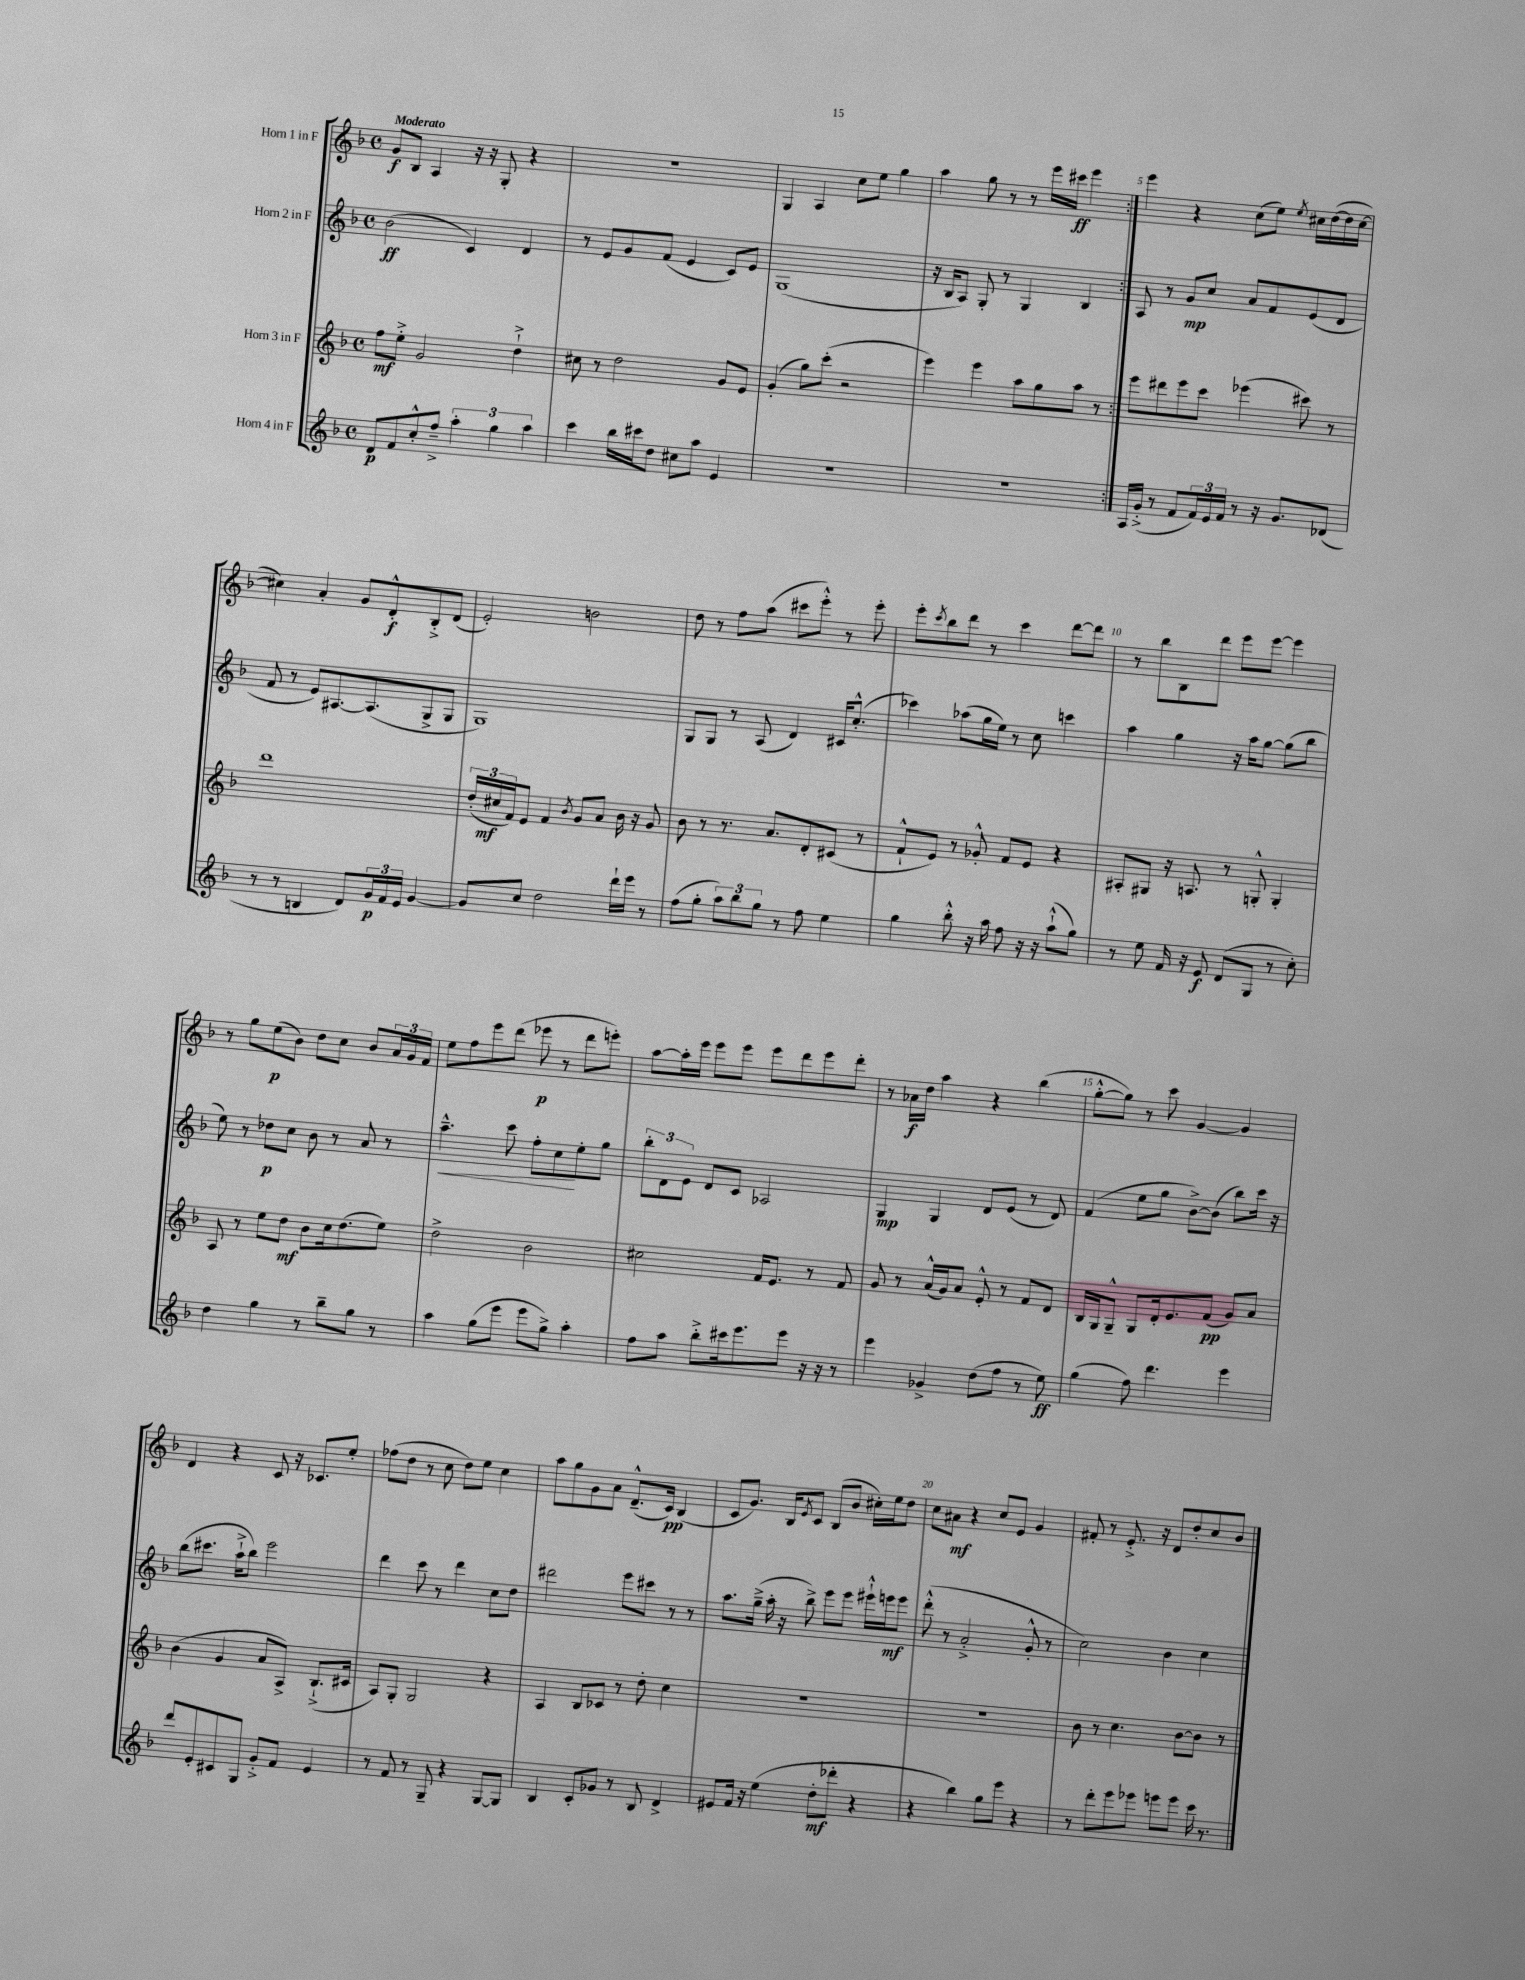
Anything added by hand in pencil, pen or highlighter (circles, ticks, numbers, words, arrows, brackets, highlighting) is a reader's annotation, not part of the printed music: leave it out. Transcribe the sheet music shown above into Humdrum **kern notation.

**kern	**dynam	**kern	**dynam	**kern	**dynam	**kern	**dynam
*part4	*part4	*part3	*part3	*part2	*part2	*part1	*part1
*staff4	*staff4	*staff3	*staff3	*staff2	*staff2	*staff1	*staff1
*I"Horn 4 in F	*	*I"Horn 3 in F	*	*I"Horn 2 in F	*	*I"Horn 1 in F	*
*clefG2	*	*clefG2	*	*clefG2	*	*clefG2	*
*k[b-]	*	*k[b-]	*	*k[b-]	*	*k[b-]	*
*M4/4	*	*M4/4	*	*M4/4	*	*M4/4	*
*met(c)	*	*met(c)	*	*met(c)	*	*met(c)	*
=1	=1	=1	=1	=1	=1	=1	=1
!	!	!	!	!	!	!LO:TX:a:B:t=Moderato	!
8d/L	p	8ff\L	mf	(2b-\	ff	8g/L	f
8f/	.	8ee'^\J	.	.	.	8B-/J	.
8cc'^^/	.	2g/	.	.	.	4A/	.
8ff~^/J	.	.	.	.	.	.	.
6aa'\	.	.	.	4c/)	.	16r	.
.	.	.	.	.	.	16r	.
.	.	.	.	.	.	8G'/	.
6gg\	.	.	.	.	.	.	.
.	.	4dd`^\	.	4d/	.	4r	.
6aa\	.	.	.	.	.	.	.
=2	=2	=2	=2	=2	=2	=2	=2
4ccc\	.	8cc#X\	.	8r	.	1r	.
.	.	8r	.	8e/L	.	.	.
16bb-\LL	.	2dd\	.	8g/	.	.	.
16ccc#X\J	.	.	.	.	.	.	.
8dd\J	.	.	.	(8f/J	.	.	.
8cc#X\L	.	.	.	4e/	.	.	.
8aa\J	.	.	.	.	.	.	.
4e/	.	8g/L	.	8c/L)	.	.	.
.	.	8e/J	.	8e/J	.	.	.
=3	=3	=3	=3	=3	=3	=3	=3
1r	.	(4g'/	.	(1G	.	4G/	.
.	.	8gg\L)	.	.	.	4A/	.
.	.	(8ccc'\J	.	.	.	.	.
.	.	2r	.	.	.	8cc\L	.
.	.	.	.	.	.	8ee\J	.
.	.	.	.	.	.	4gg\	.
=4	=4	=4	=4	=4	=4	=4	=4
1r	.	4eee\)	.	16r	.	4aa\	.
.	.	.	.	16B-/KL	.	.	.
.	.	.	.	8A/J)	.	.	.
.	.	4eee\	.	8G'/	.	8gg\	.
.	.	.	.	8r	.	8r	.
.	.	8aa\L	.	4G/	.	8r	.
.	.	8gg\	.	.	.	16eee\LL	.
.	.	.	.	.	.	16ccc#X\JJ	ff
.	.	8aa\J	.	4B-/	.	4eee\	.
.	.	8r	.	.	.	.	.
=5:|!	=5:|!	=5:|!	=5:|!	=5:|!	=5:|!	=5:|!	=5:|!
16A/LL	.	8eee\L	.	8A/	.	4eee\	.
(16g'^/JJ	.	.	.	.	.	.	.
8r	.	8ddd#X\	.	8r	.	.	.
8f/L	.	8eee\	.	8g/L	mp	4r	.
24f/L)	.	8ccc\J	.	8cc/J	.	.	.
24e/	.	.	.	.	.	.	.
24f/JJ	.	.	.	.	.	.	.
8r	.	(4eee-X\	.	8a/L	.	(8cc\L	.
16r	.	.	.	8f/	.	8ee\J)	.
8.g/L	.	.	.	.	.	.	.
.	.	.	.	.	.	8qee/	.
.	.	8ccc#X\)	.	(8e/	.	16cc#X\LL	.
.	.	.	.	.	.	([16dd\	.
(8d-X/J	.	8r	.	8d/J	.	16dd\]	.
.	.	.	.	.	.	[16cc#\JJ	.
!!LO:LB:g=z
=6	=6	=6	=6	=6	=6	=6	=6
8r	.	1ddd	.	8f/	.	4cc#X\])	.
8r	.	.	.	8r	.	.	.
4Bn/	.	.	.	8e/L)	.	4a'/	.
.	.	.	.	[8.A#X/	.	.	.
8d/L)	.	.	.	.	.	8g/L	.
.	.	.	.	(8.A#/]	.	.	.
24g/L	p	.	.	.	.	8d'^^/	f
24f/	.	.	.	.	.	.	.
24e/JJ	.	.	.	.	.	.	.
[4g/	.	.	.	8G^/	.	8B-'^/	.
.	.	.	.	8G/J	.	(8d/J	.
=7	=7	=7	=7	=7	=7	=7	=7
8g/L]	.	(24dd'/LL	.	1G)	.	2e'/)	.
.	.	24cc#X/	mf	.	.	.	.
.	.	24f/J)	.	.	.	.	.
8cc/J	.	8e/J	.	.	.	.	.
2dd\	.	4f/	.	.	.	.	.
.	.	8qb-/	.	.	.	.	.
.	.	8g/L	.	.	.	2bn\	.
.	.	8a/J	.	.	.	.	.
16ddd`\LL	.	16b-\	.	.	.	.	.
16eee\JJ	.	16r	.	.	.	.	.
8r	.	8g/	.	.	.	.	.
=8	=8	=8	=8	=8	=8	=8	=8
(8ff\L	.	8b-\	.	8G/L	.	8dd\	.
8gg'\J	.	8r	.	8G/J	.	8r	.
12aa\L)	.	8.r	.	8r	.	8ff\L	.
12bb-\	.	.	.	.	.	.	.
.	.	.	.	(8A/	.	(8aa\J	.
12gg\J	.	.	.	.	.	.	.
.	.	8.a/L	.	.	.	.	.
8r	.	.	.	4d/)	.	8ccc#X\L	.
8ff\	.	8d'/	.	.	.	8eee'^^\J)	.
4ee\	.	(8c#X/J	.	16c#X/KL	.	8r	.
.	.	.	.	(8.cc'^^/J	.	.	.
.	.	8r	.	.	.	8eee'\	.
=9	=9	=9	=9	=9	=9	=9	=9
4gg\	.	8f`^^/L	.	4ccc-X\)	.	8eee'\L	.
.	.	.	.	.	.	8qccc/	.
.	.	8e/J)	.	.	.	8bb-\	.
8bb-'^^\	.	8r	.	(8aa-X\L	.	8ddd\J	.
16r	.	8g-X'^^/	.	16gg\L	.	8r	.
16aa\	.	.	.	16ee\JJ)	.	.	.
8ff\	.	8f/L	.	8r	.	4ccc\	.
16r	.	8e/J	.	8cc\	.	.	.
16r	.	.	.	.	.	.	.
(8aa`^^\L	.	4r	.	4cccn\	.	[8ddd\L	.
8gg\J)	.	.	.	.	.	8ddd\J]	.
=10	=10	=10	=10	=10	=10	=10	=10
8r	.	8A#X'/L	.	4aa\	.	8r	.
8ee\	.	8G#X/J	.	.	.	8bb-\L	.
16f/	.	16r	.	4gg\	.	8B-\	.
16r	.	8.An/	.	.	.	.	.
8e/	f	.	.	.	.	8ddd\J	.
(8d/L	.	8r	.	16r	.	8eee\L	.
.	.	.	.	16aa\KL	.	.	.
8G/J	.	8Gn'^^/	.	[8gg\J	.	[8eee\J	.
8r	.	4G'/	.	(8gg\L]	.	4eee\]	.
8cc'\)	.	.	.	8bb-\J	.	.	.
!!LO:LB:g=z
=11	=11	=11	=11	=11	=11	=11	=11
4dd\	.	8A/	.	8ee\)	.	8r	.
.	.	8r	.	8r	.	8gg\L	.
4gg\	.	8ee\L	.	8dd-X\L	p	(8ee\	p
.	.	8dd\J	mf	8cc\J	.	8b-\J)	.
8r	.	8b-\L	.	8b-\	.	8dd\L	.
8bb-~\L	.	16cc\k	.	8r	.	8cc\J	.
.	.	(8.dd\	.	.	.	.	.
8gg\J	.	.	.	8a/	.	8b-/L	.
8r	.	8ee\J)	.	8r	.	24a/L	.
.	.	.	.	.	.	24g/	.
.	.	.	.	.	.	24f/JJ	.
=12	=12	=12	=12	=12	=12	=12	=12
!	!	!	!	!	!LO:HP:b	!	!
4aa\	.	2dd^\	.	4.aa~^^\	<	8ee\L	.
.	.	.	.	.	.	8ff\	.
(8gg\L	.	.	.	.	.	8eee\	.
8eee\J	.	.	.	8ccc\	.	(8ddd\J	.
8eee\L	.	2b-\	.	8ff'\L	.	8eee-X\	p
8gg^\J)	.	.	.	8cc\	.	8r	.
4aa'\	.	.	.	8ee'\	[	8ddd\L	.
.	.	.	.	8gg\J	.	8eeen'\J)	.
=13	=13	=13	=13	=13	=13	=13	=13
8ff\L	.	2cc#X\	.	12bb-'\L	.	[8aa\L	.
.	.	.	.	12d\	.	.	.
8aa\J	.	.	.	.	.	16aa'\L]	.
.	.	.	.	12e\J	.	.	.
.	.	.	.	.	.	16eee\JJ	.
8bb-'^\L	.	.	.	8d/L	.	8eee\L	.
16ccc#X\k	.	.	.	8c/J	.	8eee\J	.
8.eee\	.	.	.	.	.	.	.
.	.	16f/KL	.	2A-X/	.	8eee\L	.
.	.	8.e/J	.	.	.	.	.
8eee\J	.	.	.	.	.	8ddd\	.
16r	.	8r	.	.	.	8eee\	.
16r	.	.	.	.	.	.	.
8r	.	8f/	.	.	.	8ddd'\J	.
=14	=14	=14	=14	=14	=14	=14	=14
4eee\	.	8g/	.	4G/	mp	8r	.
.	.	8r	.	.	.	16a-X\LL	f
.	.	.	.	.	.	16dd\JJ	.
4g-X^/	.	(16a^^/LL	.	4G/	.	4aa\	.
.	.	16g/J)	.	.	.	.	.
.	.	8a/J	.	.	.	.	.
(8dd\L	.	8e'^^/	.	8d/L	.	4r	.
8ff\J	.	8r	.	(8e/J	.	.	.
8r	.	8f/L	.	8r	.	(4bb-\	.
8ee\)	ff	8d/J	.	8d/)	.	.	.
=15	=15	=15	=15	=15	=15	=15	=15
(4gg\	.	16B-/LL	.	(4f/	.	[8gg'^^\L	.
.	.	16G/J	.	.	.	.	.
.	.	8G~^^/J	.	.	.	8gg\J])	.
8ff\)	.	8G/L	.	8ee\L	.	8r	.
4.ddd\	.	16d'/k	.	8gg\J	.	8ccc\	.
.	.	8.e/	.	.	.	.	.
.	.	.	.	[8b-^\L)	.	[4g/	.
.	.	(8f/J	pp	(8b-\J]	.	.	.
4eee\	.	8g/L)	.	8bb-\L)	.	4g/]	.
.	.	8a/J	.	16ccc\Jk	.	.	.
.	.	.	.	16r	.	.	.
!!LO:LB:g=z
=16	=16	=16	=16	=16	=16	=16	=16
8ddd/L	.	(4b-\	.	(8bb-\L	.	4d/	.
8e'/	.	.	.	8.ccc#X\J	.	.	.
8c#X/	.	4g/	.	.	.	4r	.
.	.	.	.	16aa`^\KL	.	.	.
8G/J	.	.	.	8bb-\J)	.	.	.
8g'^/L	.	8a/L	.	2eee\	.	8c/	.
8f/J	.	8A^/J)	.	.	.	16r	.
.	.	.	.	.	.	8.c-X/L	.
4e/	.	(8.B-`^/L	.	.	.	.	.
.	.	.	.	.	.	8ee'/J	.
.	.	16c#X/Jk	.	.	.	.	.
=17	=17	=17	=17	=17	=17	=17	=17
8r	.	8A/L)	.	4ddd\	.	(8ff-X\L	.
8f/	.	8G'/J	.	.	.	8dd\J	.
8r	.	2G/	.	8ccc\	.	8r	.
8G~/	.	.	.	8r	.	8cc\	.
4r	.	.	.	4ddd\	.	8dd\L)	.
.	.	.	.	.	.	8ee\J	.
[8G/L	.	4r	.	8cc\L	.	4cc\	.
8G/J]	.	.	.	8dd\J	.	.	.
=18	=18	=18	=18	=18	=18	=18	=18
4B-/	.	4A/	.	2ddd#X\	.	8aa\L	.
.	.	.	.	.	.	8gg\	.
8c'/L	.	8B-/L	.	.	.	8g\	.
8g-X/J	.	8c-X/J	.	.	.	8a\J	.
8r	.	8r	.	8eee\L	.	(8.d~^^/L	.
8B-/	.	8dd'\	.	8ccc#X\J	.	.	.
.	.	.	.	.	.	16c/Jk)	pp
4d^/	.	4cc\	.	8r	.	(4B-/	.
.	.	.	.	8r	.	.	.
=19	=19	=19	=19	=19	=19	=19	=19
8e#X/L	.	1r	.	8.aa\L	.	8c/L	.
16f/Jk	.	.	.	.	.	8.g/J)	.
16r	.	.	.	(16gg~^\Jk	.	.	.
(4ee\	.	.	.	16aa'\	.	.	.
.	.	.	.	16r	.	16B-/KL	.
.	.	.	.	.	.	8qe/	.
.	.	.	.	8bb-^\)	.	8c/J	.
8dd'\L	mf	.	.	8eee\L	.	(8B-/L	.
8ddd-X'\J	.	.	.	8eee\J	.	8b-/J	.
4r	.	.	.	16eee#X`^^\LL	.	16cc#X'\LL)	.
.	.	.	.	16eeen\J	mf	16ee\J	.
.	.	.	.	8eee\J	.	8dd\J	.
=20	=20	=20	=20	=20	=20	=20	=20
4r	.	1r	.	(8ddd'^^\	.	8cc\L	.
.	.	.	.	8r	.	8a#X\J	mf
4bb-\)	.	.	.	2a'^/	.	4r	.
8gg\L	.	.	.	.	.	8cc/L	.
8eee\J	.	.	.	.	.	8e/J	.
4r	.	.	.	8g'^^/	.	4g/	.
.	.	.	.	8r	.	.	.
=21	=21	=21	=21	=21	=21	=21	=21
8r	.	8b-\	.	2cc\)	.	8f#X'/	.
8ddd'\L	.	8r	.	.	.	8r	.
8eee\	.	4.cc\	.	.	.	8.e'^/	.
8eee-X\J	.	.	.	.	.	.	.
.	.	.	.	.	.	16r	.
8eeen\L	.	.	.	4b-\	.	8d/L	.
8eee\J	.	[8b-\L	.	.	.	8dd'/	.
16ccc\	.	8b-\J]	.	4cc\	.	8cc/	.
8.r	.	.	.	.	.	.	.
.	.	8r	.	.	.	8b-/J	.
==	==	==	==	==	==	==	==
*-	*-	*-	*-	*-	*-	*-	*-
